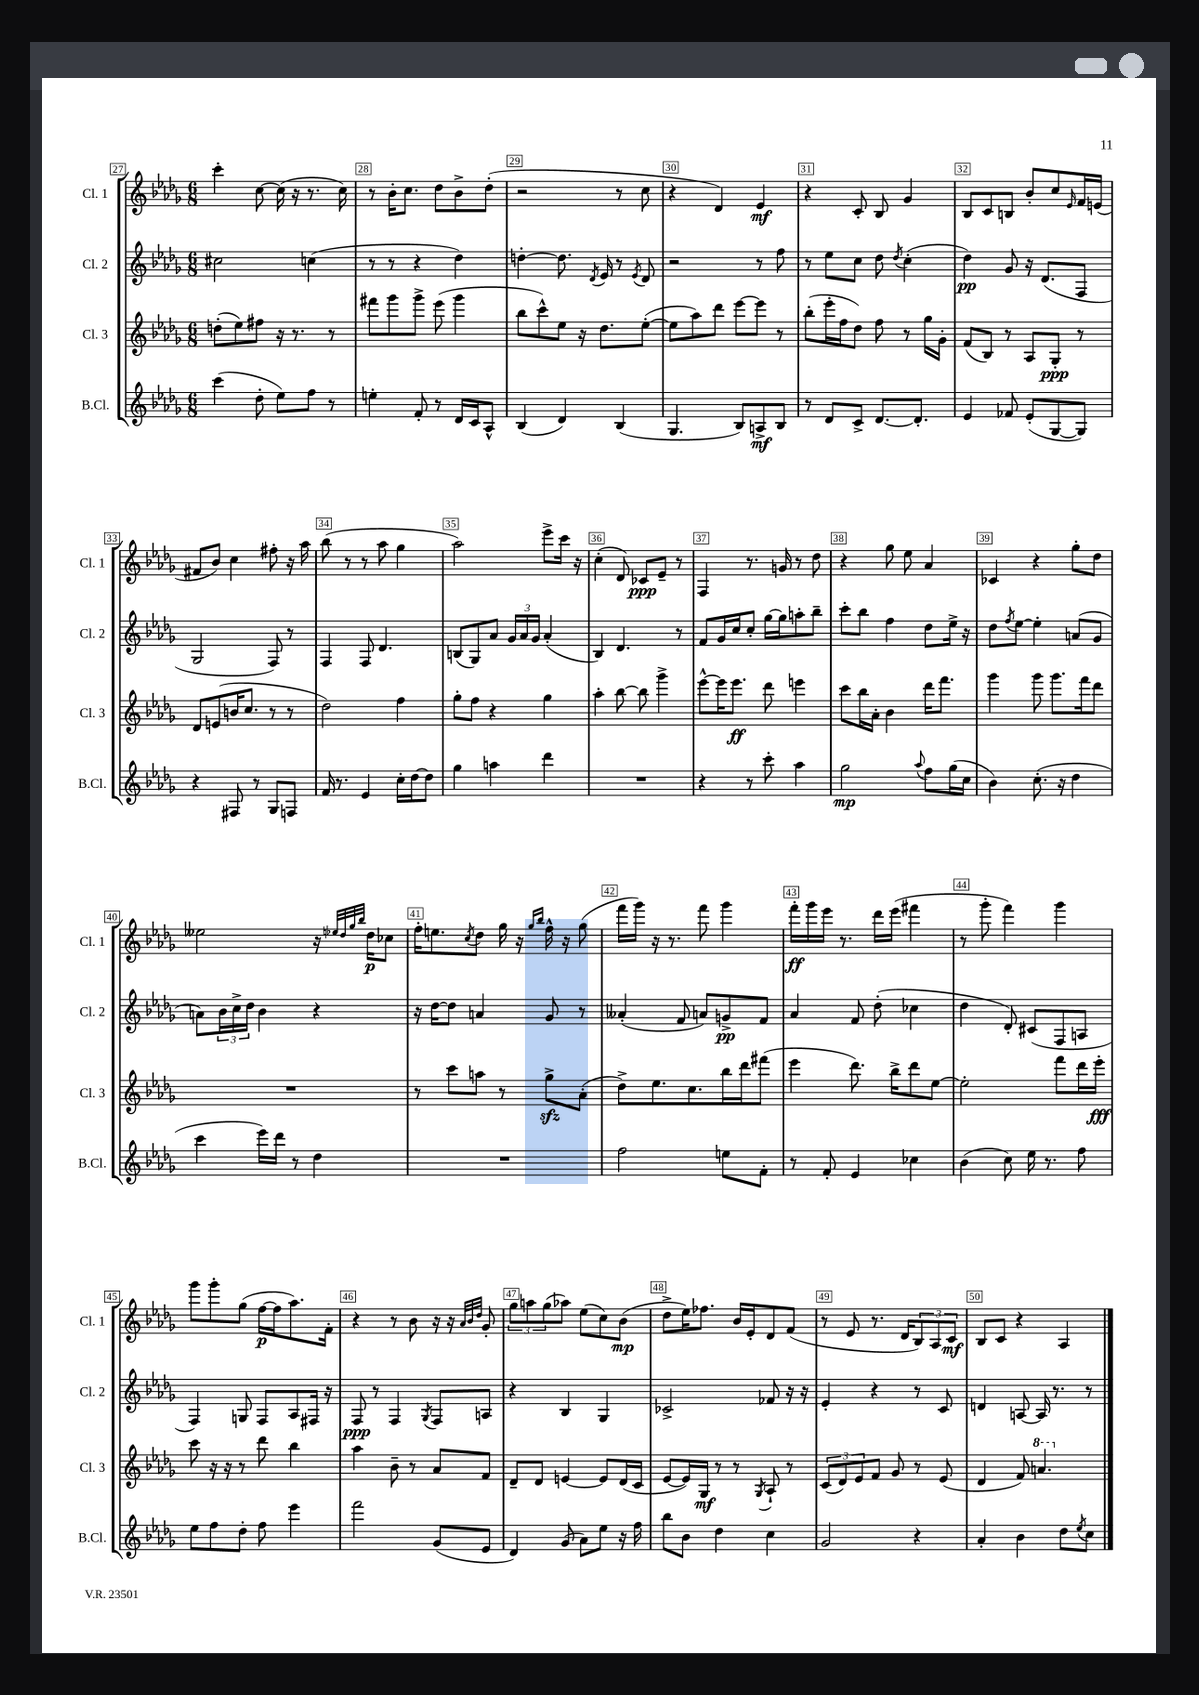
<<
\new StaffGroup <<
\new Staff = "s0" \with { instrumentName = "Cl. 1" shortInstrumentName = "Cl. 1" } {
    \clef treble \key des \major \numericTimeSignature \time 6/8
    c'''4-. c''8~ c''16( r16 r8. c''16) |
    r8 bes'16-. c''8. des''8 bes'8-> des''8-.( |
    r2 r8 c''8 |
    r4 des'4) ees'4\mf |
    r4 c'8-. bes8 ges'4 |
    bes8 c'8 b8 bes'8-. c''8 \grace { ees'16 } f'16 e'16( |
    fis'8 bes'8) c''4 fis''8-. r16 aes''16 |
    bes''8( r8 r8 aes''8 ges''4 |
    aes''2) ees'''8-> c'''16 r16 |
    c''4-.( des'8) ces'8\ppp ees'8-- r8 |
    f4 r8. g'16 r8 des''8 |
    r4 ges''8 ees''8 aes'4 |
    ces'4 r4 ges''8-. des''8 |
    eeses''2 r16 \grace { ees''32 des''32 ges''32 bes''32 } des''16\p ces''8 |
    f''16-. e''8. \acciaccatura { c''8 } des''8 ges''16 r16 \grace { ges''16 bes''16 } f''16-^ r16 ges''8( |
    f'''16 ges'''16) r16 r8. f'''8 ges'''4 |
    f'''16-.\ff ges'''16 ees'''16 r8. des'''16 ees'''16( fis'''4 |
    r8 ges'''8-. f'''4) ges'''4 |
    ges'''8 ges'''8-. ges''8( f''16~\p f''16 aes''8.) f'16-. |
    r4 r8 bes'8 r16 r16 \grace { aes'32 bes'32 des''32 } ges'8-. |
    \tuplet 3/2 { ges''8 a''8 ges''8( } aes''8) ees''8( c''8) bes'8\mp( |
    des''8-> ees''16) fes''8. bes'16 ees'16-. des'8 f'8( |
    r8 ees'8 r8. des'16 \tuplet 3/2 { bes8) aes8 c'8\mf } |
    bes8 c'8 r4 aes4 \bar "|." |
}
\new Staff = "s1" \with { instrumentName = "Cl. 2" shortInstrumentName = "Cl. 2" } {
    \clef treble \key des \major \numericTimeSignature \time 6/8
    cis''2 c''4( |
    r8 r8 r4 des''4) |
    d''4~-. d''8. \acciaccatura { des'8 } ees'16 r8 \acciaccatura { ees'8 } des'8 |
    r2 r8 f''8 |
    r8 ees''8 c''8 des''8 \acciaccatura { des''8 } c''4-.( |
    des''4\pp) ges'8 r16 des'8.( f8 |
    ges2 f8) r8 |
    f4 f8 des'4. |
    b8( ges8) aes'8 \tuplet 3/2 { ges'16 aes'16 ges'16 } aes'4-.( |
    bes4) des'4. r8 |
    f'8 ges'16 c''16 c''8-. ges''16~ ges''16 a''8-. bes''8-- |
    c'''8-. bes''8 f''4 des''8 ees''16-> r16 |
    des''8 \acciaccatura { f''8 } ees''8~ ees''4-. a'8( ges'8 |
    a'8) \tuplet 3/2 { bes'16 c''16-> des''16 } bes'4 r4 |
    r16 des''16~ des''8 a'4 ges'8 r8 |
    aeses'4-.( f'8 a'8) g'8->\pp f'8 |
    aes'4 f'8 des''8-.( ces''4 |
    des''4 des'8-.) cis'8( f8 a8 |
    f4) g8 f8 aes8 fis16 r16 |
    f8\ppp r8 f4 \acciaccatura { ges8 } f8 a8 |
    r4 bes4 ges4 |
    ces'2-> fes'8 r16 r16 |
    ees'4-. r4 r8 c'8 |
    d'4 a8~ a16 r8. r8 \bar "|." |
}
\new Staff = "s2" \with { instrumentName = "Cl. 3" shortInstrumentName = "Cl. 3" } {
    \clef treble \key des \major \numericTimeSignature \time 6/8
    d''8-.( ees''8) fis''8 r16 r8. r8 |
    fis'''8 ges'''8 ges'''8-> ees'''8( ges'''4 |
    bes''8 c'''8-^) ees''8 r16 des''8. ees''8~-.( |
    ees''8 aes''8) des'''8 ees'''8~ ees'''8 r8 |
    bes''8-.( ees'''16-. f''16 des''8) f''8 r8 ges''16 ges'16-. |
    f'8( bes8) r8 aes8 ges8-.\ppp r8 |
    des'8 e'8( b'16 c''8. r8 r8 |
    des''2) f''4 |
    ges''8-. f''8 r4 ges''4 |
    aes''4-. bes''8~ bes''8 ges'''4-> |
    ees'''8~-^ ees'''16 ees'''8.\ff des'''8 e'''4 |
    c'''8 bes''16 aes'16-. bes'4 des'''16 f'''8. |
    ges'''4 ges'''8 ges'''8. f'''16 des'''8 |
    R2. |
    r8 c'''8 a''8 r8 ges''8->\sfz aes'8-.( |
    des''8->) ees''8. c''8. bes''16 des'''16 fis'''8( |
    ees'''4 des'''8.) bes''16-> des'''8 ees''8~ |
    ees''2-. f'''8 des'''16 ees'''16-.\fff |
    c'''8 r16 r16 r8 des'''8 bes''4 |
    aes''4 bes'8-- r8 aes'8 f'8 |
    des'8-- des'8 e'4~ e'8 des'16( c'16 |
    ees'8~ ees'16) ges16\mf r8 r8 \acciaccatura { ges8 } aes8-! r8 |
    \tuplet 3/2 { c'8( des'8) ees'8 } f'8 ges'8 r8 ees'8( |
    des'4 f'8) \ottava #1 a''4. \ottava #0 \bar "|." |
}
\new Staff = "s3" \with { instrumentName = "B.Cl." shortInstrumentName = "B.Cl." } {
    \clef treble \key des \major \numericTimeSignature \time 6/8
    c'''4( des''8-. ees''8) f''8 r8 |
    e''4-. f'8-. r8 des'16 c'16 aes8-^ |
    bes4( des'4) bes4( |
    ges4. bes8) a8->\mf bes8 |
    r8 des'8 c'8-> des'8.~ des'8.-. |
    ees'4 fes'8 ees'8-.( ges8~ ges8) |
    r4 fis8 r8 ges8 f8 |
    f'16 r8. ees'4 c''16-. des''16~ des''8 |
    ges''4 a''4 des'''4 |
    R2. |
    r4 r8 c'''8-. aes''4 |
    ges''2\mp \appoggiatura { aes''8 } f''8 ges''16( c''16 |
    bes'4) c''8.-.( r16 des''4 |
    c'''4 ees'''16) des'''16 r8 des''4 |
    R2. |
    f''2 e''8 f'8-. |
    r8 f'8-. ees'4 ces''4 |
    bes'4( c''8) ees''16 r8. f''8 |
    ees''8 f''8 des''8-. f''8 ees'''4 |
    f'''2 ges'8( ees'8 |
    des'4) ges'8( aes'8) ees''8 r16 f''16 |
    bes''8 bes'8 des''4 c''4 |
    ges'2 r4 |
    aes'4-. bes'4 des''8 \acciaccatura { ees''8 } c''8 \bar "|." |
}
>>
>>
\layout { \context { \Score currentBarNumber = #27 \override BarNumber.break-visibility = ##(#f #t #t) barNumberVisibility = #all-bar-numbers-visible \override BarNumber.stencil = #(make-stencil-boxer 0.1 0.3 ly:text-interface::print) } }
